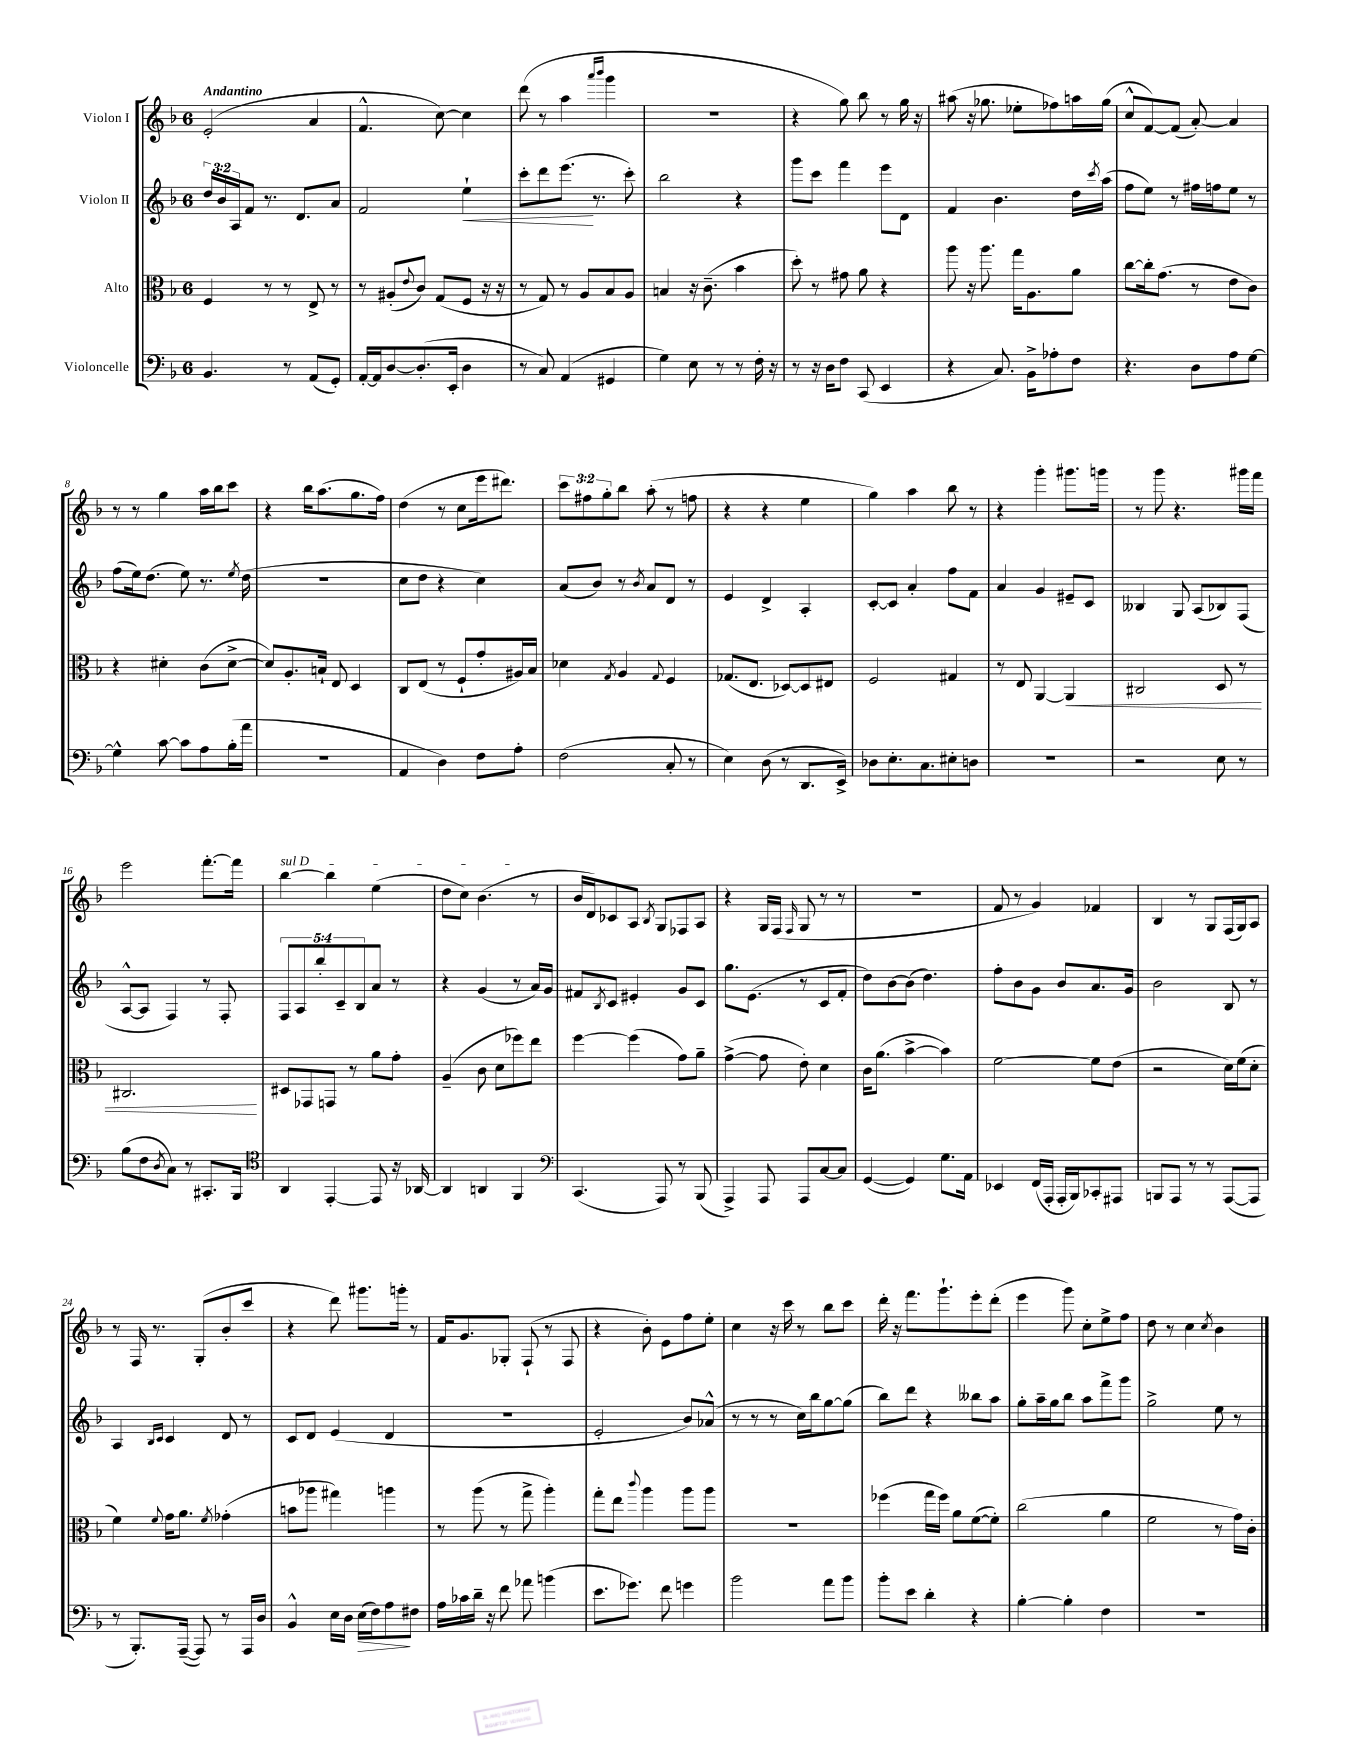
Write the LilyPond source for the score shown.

<<
\new StaffGroup <<
\new Staff = "s0" \with { instrumentName = "Violon I" } {
    \clef treble \key f \major \once \override Staff.TimeSignature.style = #'single-digit \time 6/8 \override Staff.TupletNumber.text = #tuplet-number::calc-fraction-text \tempo "Andantino"
    e'2-.( a'4 |
    f'4.-^ c''8~) c''4 |
    d'''8( r8 a''4 \grace { a'''16 bes'''16 } g'''4 |
    R2. |
    r4 g''8) bes''8 r8 g''16 r16 |
    ais''8( r16 ges''8. ees''8-. fes''8) a''16 ges''16( |
    c''8-^ f'8~) f'8( a'8~-.) a'4 |
    r8 r8 g''4 a''16 bes''16 c'''8 |
    r4 bes''16 a''8.( g''8. f''16) |
    d''4( r8 c''8 e'''16 dis'''8.) |
    \tuplet 3/2 { c'''8 fis''8 g''8-. } bes''8 a''8-.( r8 f''8 |
    r4 r4 e''4 |
    g''4) a''4 bes''8 r8 |
    r4 g'''4-. gis'''8. g'''16 |
    r8 g'''8 r4. gis'''16 f'''16 |
    e'''2 f'''8.~-. f'''16 |
    \once \override TextSpanner.bound-details.left.text = \markup { \italic "sul D" } bes''4~\startTextSpan bes''4 e''4( |
    d''8 c''8) bes'4.\stopTextSpan( r8 |
    bes'16 d'16) ces'8 a8 \acciaccatura { bes8 } g8 fes8 a8 |
    r4 g16 f16( \grace { f16 } g8 r8 r8 |
    R2. |
    f'8 r8 g'4) fes'4 |
    bes4 r8 g8 f16( g16) a8 |
    r8 f16 r8. g8-.( bes'8-. c'''8 |
    r4 d'''8) gis'''8. g'''16-. r8 |
    f'16 g'8. ges8-. f8-!( r8 f8 |
    r4 bes'8-.) e'8 f''8 e''8-. |
    c''4 r16 c'''16 r8 bes''8 c'''8 |
    d'''16-. r16 f'''8. g'''8.-! e'''8-. d'''8-.( |
    e'''4 g'''8) c''8-. e''8-> f''8 |
    d''8 r8 c''4 \acciaccatura { c''8 } bes'4 \bar "|." |
}
\new Staff = "s1" \with { instrumentName = "Violon II" } {
    \clef treble \key f \major \once \override Staff.TimeSignature.style = #'single-digit \time 6/8 \override Staff.TupletNumber.text = #tuplet-number::calc-fraction-text
    \tuplet 3/2 { d''16 bes'16 a16 } f'8 r8. d'8. a'8 |
    f'2 e''4-!\< |
    c'''8-. d'''8 e'''8.\!( r8. c'''8-.) |
    bes''2 r4 |
    g'''8 c'''8 f'''4 e'''8 d'8 |
    f'4 bes'4. d''16 \acciaccatura { c'''8 } a''16( |
    f''8 e''8) r8 fis''16 f''16 e''8 r8 |
    f''8( e''16) d''8.( e''8) r8. \acciaccatura { e''8 } d''16( |
    R2. |
    c''8 d''8 r4 c''4) |
    a'8( bes'8) r8 \acciaccatura { bes'8 } a'8 d'8 r8 |
    e'4 d'4-> a4-. |
    c'8~-. c'8 a'4-. f''8 f'8 |
    a'4 g'4 eis'8-- c'8 |
    beses4 g8 a8( bes8) f8( |
    a8~-^ a8 f4) r8 f8-. |
    \tuplet 5/4 { f8 a8 bes''8-. c'8-- bes8 } a'8 r8 |
    r4 g'4( r8 a'16) g'16 |
    fis'8 \acciaccatura { bes8 } c'8 eis'4-. g'8 c'8 |
    g''8. e'8.( r8 c'8 f'8-. |
    d''8) bes'8~ bes'8( d''4.) |
    f''8-. bes'8 g'8 bes'8 a'8. g'16 |
    bes'2 bes8 r8 |
    a4 \grace { bes16 c'16 } c'4 d'8 r8 |
    c'8 d'8 e'4( d'4 |
    R2. |
    e'2-. bes'8) aes'8-^( |
    r8 r8 r8 c''16) bes''16 g''8~ g''8( |
    bes''8) d'''8 r4 beses''8 a''8 |
    g''8-. a''16-- g''16 bes''8 a''8 f'''8-> g'''8 |
    g''2-> e''8 r8 \bar "|." |
}
\new Staff = "s2" \with { instrumentName = "Alto" } {
    \clef alto \key f \major \once \override Staff.TimeSignature.style = #'single-digit \time 6/8
    f4 r8 r8 e8-> r8 |
    r8 ais8-.( \appoggiatura { e'8 } c'8) g8( f8 r16 r16 |
    r8 g8) r8 a8 bes8 a8 |
    b4 r16 c'8.--( bes'4 |
    d''8-.) r8 gis'8 a'8 r4 |
    a''8 r16 a''8. g''16 a8. a'8 |
    c''8~ c''16-. g'8.( r8 e'8 c'8) |
    r4 dis'4-. c'8( dis'8~-> |
    dis'8) a8.-. b16-! e8 d4 |
    c8 e8( r8 f8-! g'8-. ais16) bes16 |
    des'4 \acciaccatura { g8 } a4 \appoggiatura { g8 } f4 |
    ges8.( e8. des8~) des8 eis8 |
    f2 gis4 |
    r8 e8 a,4~ a,4\< |
    cis2 d8 r8 |
    cis2.\! |
    dis8 ges,8 g,8 r8 a'8 g'8-. |
    a4--( c'8 d'8 fes''8) e''8 |
    f''4~ f''4( g'8) a'8-- |
    g'4~->( g'8 e'8-.) d'4 |
    c'16 a'8.( bes'4~-> bes'4) |
    f'2~ f'8 e'8( |
    r2 d'16) f'16( d'8-. |
    f'4) \appoggiatura { f'8 } g'16 a'8. \acciaccatura { f'8 } ges'4-.( |
    b'8 aes''8 gis''4) a''4 |
    r8 a''8( r8 g''8-> a''4-.) |
    g''8-. e''8 \appoggiatura { c'''8 } a''4 a''8 a''8 |
    R2. |
    fes''4( g''16 fes''16) a'8 f'8~( f'8-.) |
    c''2( a'4 |
    f'2 r8 g'16) c'16-. \bar "|." |
}
\new Staff = "s3" \with { instrumentName = "Violoncelle" } {
    \clef bass \key f \major \once \override Staff.TimeSignature.style = #'single-digit \time 6/8
    bes,4. r8 a,8( g,8-.) |
    a,16~-. a,16 d8~ d8.-.( e,16-. d4 |
    r8 c8) a,4( gis,4 |
    g4) e8 r8 r8 f16-. r16 |
    r8 r16 d16 f8 c,8( e,4 |
    r4 c8.) bes,16-> aes8-. f8 |
    r4. d8 a8 g8~ |
    g4-^ c'8~ c'8 a8 bes16-.( a'16 |
    r2. |
    a,4 d4) f8 a8-. |
    f2( c8-. r8 |
    e4) d8( r8 d,8. e,16->) |
    des8 e8.-. c8. eis8-. d8 |
    R2. |
    r2 e8 r8 |
    bes8( f8 \acciaccatura { d8 } c8) r8 cis,8.-. bes,,16 |
    \clef tenor a,4 e,4~-. e,8 r16 aes,16~ |
    aes,4 a,4 f,4 |
    \clef bass c,4.( a,,8) r8 bes,,8( |
    a,,4->) a,,8 a,,8 c8~ c8 |
    g,4~( g,4) g8. a,16 |
    ees,4 f,16( a,,16-. a,,16-. bes,,16) ces,8-. ais,,8 |
    b,,8 a,,8 r8 r8 a,,8~( a,,8 |
    r8 bes,,8.-.) a,,16~--( a,,8) r8 a,,16 d16 |
    bes,4-^ e16 d16 e16\>( f16) a8\! fis8 |
    a16 ces'16 d'16-- r16 f'8 aes'8 b'4( |
    e'8. ges'8.) f'8 g'4 |
    bes'2 a'8 bes'8 |
    bes'8-. e'8 d'4-. r4 |
    bes4~-. bes4-. f4 |
    R2. \bar "|." |
}
>>
>>
